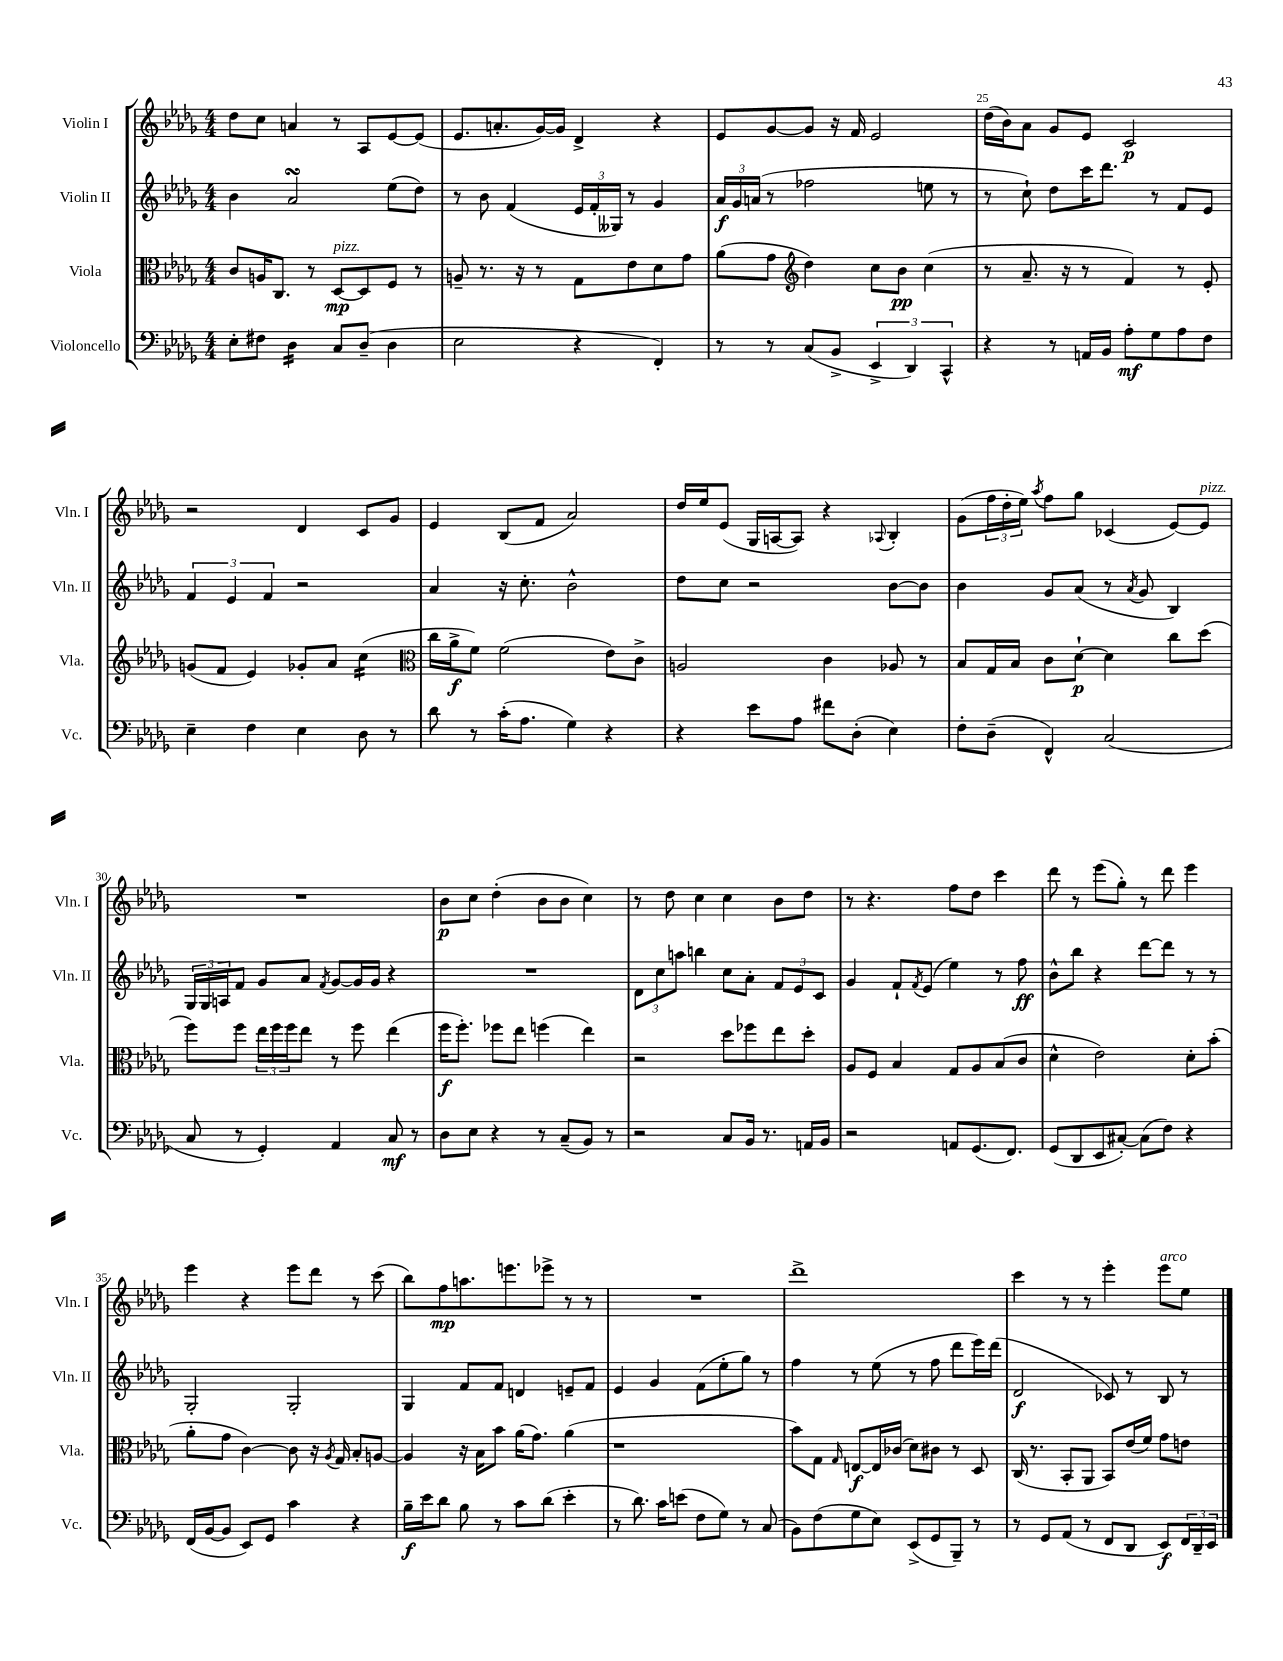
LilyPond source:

<<
\new StaffGroup <<
\new Staff = "s0" \with { instrumentName = "Violin I" shortInstrumentName = "Vln. I" } {
    \clef treble \key des \major \numericTimeSignature \time 4/4
    des''8 c''8 a'4 r8 aes8 ees'8~ ees'8( |
    ees'8. a'8.-. ges'16~) ges'16 des'4-> r4 |
    ees'8 ges'8~ ges'8 r16 f'16 ees'2 |
    des''16( bes'16) aes'8 ges'8 ees'8 c'2\p |
    r2 des'4 c'8 ges'8 |
    ees'4 bes8( f'8 aes'2) |
    des''16 ees''16 ees'8( ges16 a16~ a8) r4 \appoggiatura { aes8 } bes4-. |
    ges'8( \tuplet 3/2 { f''16 des''16-. ees''16) } \acciaccatura { aes''8 } f''8 ges''8 ces'4( ees'8~) ees'8^\markup { \italic "pizz." } |
    R1 |
    bes'8\p c''8 des''4-.( bes'8 bes'8 c''4) |
    r8 des''8 c''4 c''4 bes'8 des''8 |
    r8 r4. f''8 des''8 c'''4 |
    des'''8 r8 ees'''8( ges''8-.) r8 des'''8 ees'''4 |
    ees'''4 r4 ees'''8 des'''8 r8 c'''8( |
    bes''8) f''8\mp a''8. e'''8. ees'''8-> r8 r8 |
    R1 |
    des'''1-> |
    c'''4 r8 r8 ees'''4-. ees'''8^\markup { \italic "arco" } ees''8 \bar "|." |
}
\new Staff = "s1" \with { instrumentName = "Violin II" shortInstrumentName = "Vln. II" } {
    \clef treble \key des \major \numericTimeSignature \time 4/4
    bes'4 aes'2\turn ees''8( des''8) |
    r8 bes'8 f'4( \tuplet 3/2 { ees'16 f'16-. geses16) } r8 ges'4 |
    \tuplet 3/2 { aes'16\f ges'16 a'16( } r8 fes''2 e''8 r8 |
    r8 c''8-!) des''8 c'''16 des'''8. r8 f'8 ees'8 |
    \tuplet 3/2 { f'4 ees'4 f'4 } r2 |
    aes'4 r16 c''8.-. bes'2-^ |
    des''8 c''8 r2 bes'8~ bes'8 |
    bes'4 ges'8 aes'8( r8 \acciaccatura { aes'8 } ges'8 bes4) |
    \tuplet 3/2 { ges16 ges16 a16 } f'8 ges'8 aes'8 \acciaccatura { f'8 } ges'8~ ges'16 ges'16 r4 |
    R1 |
    \tuplet 3/2 { des'8 c''8 a''8 } b''4 c''8 aes'8-. \tuplet 3/2 { f'8 ees'8 c'8 } |
    ges'4 f'8-! \acciaccatura { f'8 } ees'8( ees''4) r8 f''8\ff |
    bes'8-^ bes''8 r4 des'''8~ des'''8 r8 r8 |
    ges2-. ges2-. |
    ges4 f'8 f'8 d'4 e'8-- f'8 |
    ees'4 ges'4 f'8( ees''8-. ges''8) r8 |
    f''4 r8 ees''8( r8 f''8 des'''8 ees'''16) des'''16( |
    des'2\f ces'8) r8 bes8 r8 \bar "|." |
}
\new Staff = "s2" \with { instrumentName = "Viola" shortInstrumentName = "Vla." } {
    \clef alto \key des \major \numericTimeSignature \time 4/4
    c'8 a16 c8. r8 des8~\mp^\markup { \italic "pizz." } des8 f8 r8 |
    a8-- r8. r16 r8 ges8 ees'8 des'8 ges'8 |
    aes'8( ges'8 \clef treble des''4) c''8 bes'8\pp c''4( |
    r8 aes'8.-- r16 r8 f'4) r8 ees'8-. |
    g'8( f'8 ees'4) ges'8-. aes'8 c''4:16( |
    \clef alto c''16 aes'16->\f f'8) f'2( ees'8) c'8-> |
    a2 c'4 aes8 r8 |
    bes8 ges16 bes16 c'8 des'8~-!\p des'4 c''8 des''8( |
    f''8) f''8 \tuplet 3/2 { ees''16 f''16 f''16 } ees''8 r8 f''8 ees''4( |
    f''16\f f''8.-.) fes''8 ees''8 f''4( ees''4) |
    r2 des''8 fes''8 ees''8 des''8-. |
    aes8 f8 bes4 ges8 aes8 bes8( c'8 |
    des'4-^ ees'2) des'8-. bes'8-.( |
    aes'8-. ges'8 c'4~) c'8 r16 \acciaccatura { aes8 } ges16 bes8-. a8~ |
    a4 r16 bes16 bes'8 aes'16( ges'8.) aes'4( |
    r1 |
    bes'8) ges8 \grace { ges16 } e8~\f e16 ces'16( des'8) cis'8 r8 des8 |
    c16( r8. bes,8-. aes,8 bes,8) ees'16( f'16) ges'8 e'8 \bar "|." |
}
\new Staff = "s3" \with { instrumentName = "Violoncello" shortInstrumentName = "Vc." } {
    \clef bass \key des \major \numericTimeSignature \time 4/4
    ees8-. fis8 des4:16 c8 des8--( des4 |
    ees2 r4 f,4-.) |
    r8 r8 c8( bes,8-> \tuplet 3/2 { ees,4-> des,4) c,4-^ } |
    r4 r8 a,16 bes,16 aes8-.\mf ges8 aes8 f8 |
    ees4-- f4 ees4 des8 r8 |
    des'8 r8 c'16-.( aes8. ges4) r4 |
    r4 ees'8 aes8 fis'8 des8-.( ees4) |
    f8-. des8--( f,4-^) c2( |
    c8 r8 ges,4-.) aes,4 c8\mf r8 |
    des8 ees8 r4 r8 c8--( bes,8) r8 |
    r2 c8 bes,16 r8. a,16 bes,16 |
    r2 a,8 ges,8.( f,8.) |
    ges,8( des,8 ees,8 cis8~-.) cis8( f8) r4 |
    f,16( bes,16~ bes,8 ees,8) ges,8 c'4 r4 |
    bes16--\f ees'16 des'8 bes8 r8 c'8 des'8( ees'4-. |
    r8 des'8.) c'16 e'8( f8 ges8) r8 c8( |
    bes,8) f8( ges8 ees8) ees,8->( ges,8 bes,,8--) r8 |
    r8 ges,8 aes,8( r8 f,8 des,8 ees,8\f) \tuplet 3/2 { f,16 des,16-- ees,16 } \bar "|." |
}
>>
>>
\layout { \context { \Score currentBarNumber = #22 \override BarNumber.break-visibility = ##(#f #t #t) barNumberVisibility = #(every-nth-bar-number-visible 5) } }
